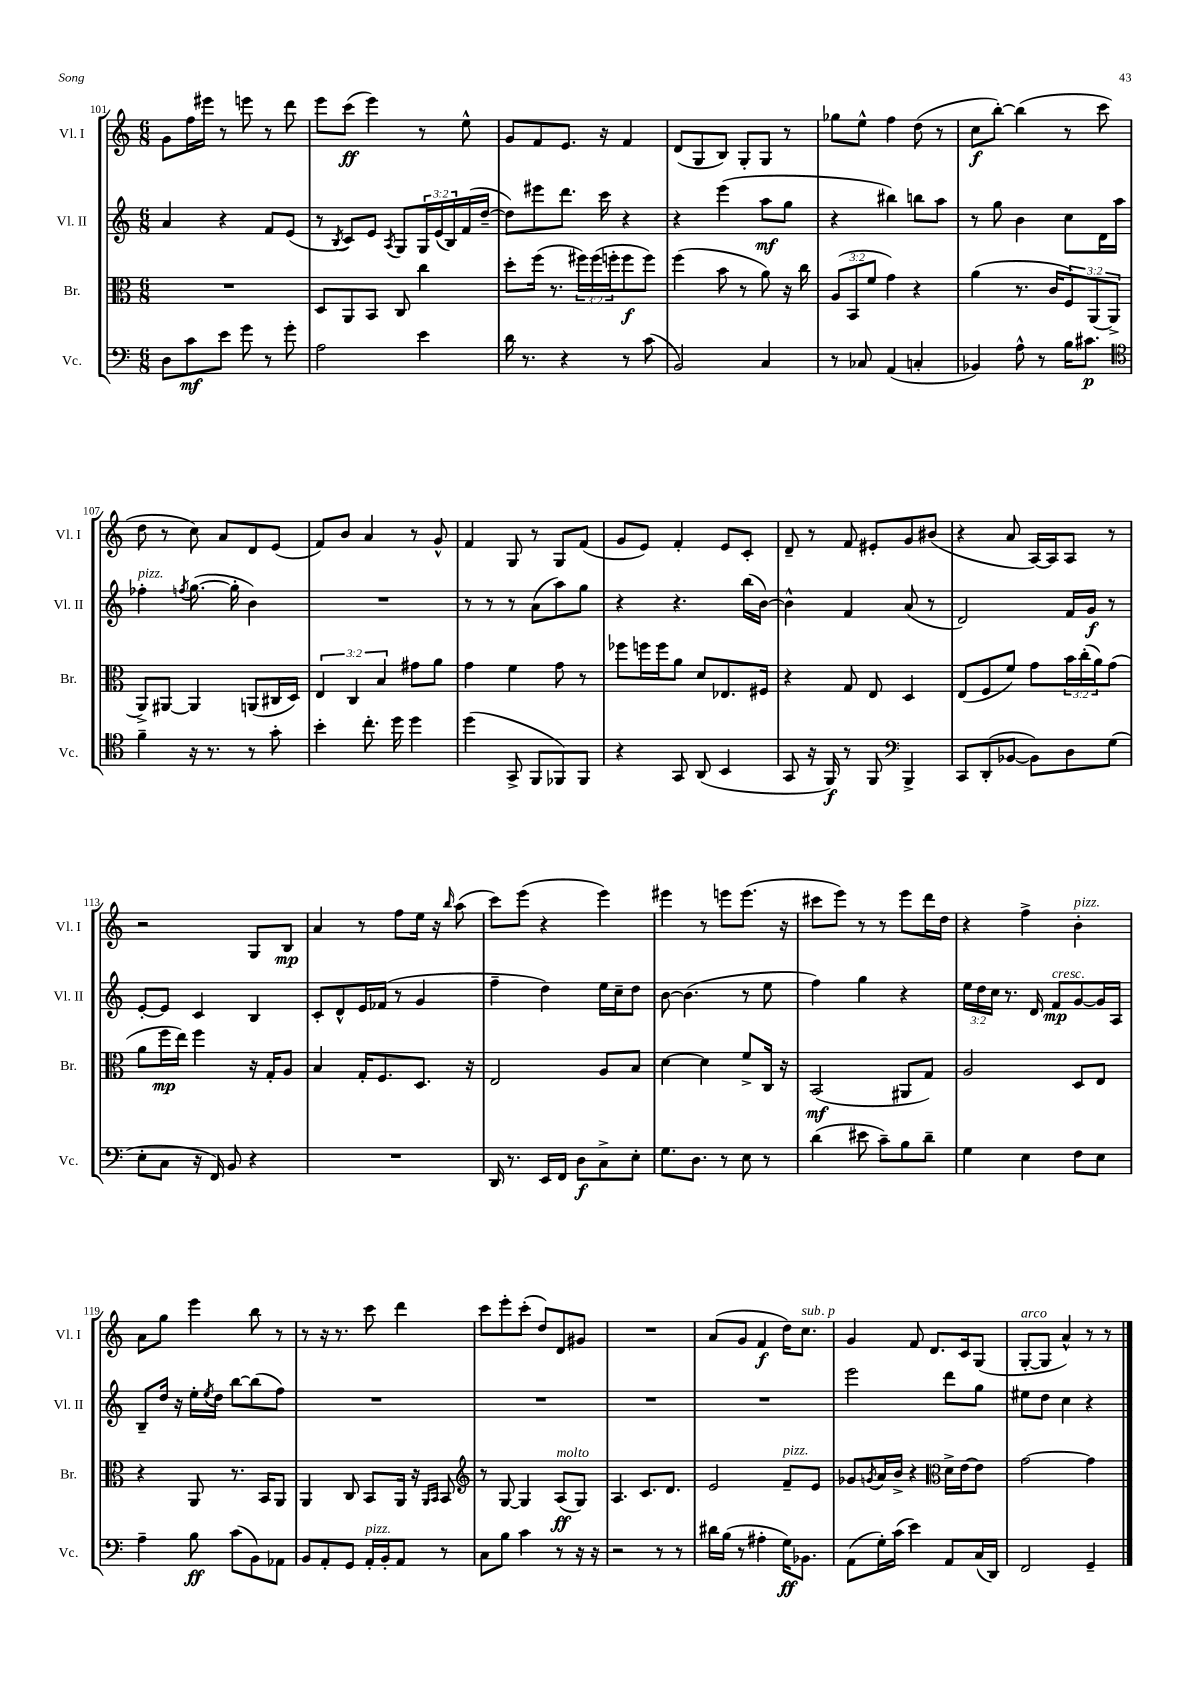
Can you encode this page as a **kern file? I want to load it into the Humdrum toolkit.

**kern	**kern	**kern	**kern
*staff4	*staff3	*staff2	*staff1
*clefF4	*clefC3	*clefG2	*clefG2
*k[]	*k[]	*k[]	*k[]
*M6/8	*M6/8	*M6/8	*M6/8
8D\L	2.r	4a/	8g\L
8c\	.	.	16ff\L
.	.	.	16eee#\JJ
8e\J	.	4r	8r
8g\	.	.	8eee\
8r	.	8f/L	8r
8g'\	.	(8e/J	8ddd\
=	=	=	=
2A\	8D/L	8r	8eee\L
.	.	8qB/	.
.	8AA/	8c/L)	(8ccc\J
.	8BB/J	8e/J	4eee\)
.	.	8qA/	.
.	8C/	8G/L	.
4e\	4cc\	24G/L	8r
.	.	(24e/	.
.	.	24B/)	.
.	.	(16f/	8ee^^\
.	.	[16dd~/JJ	.
=	=	=	=
16d\	8dd'\L	8dd\]L)	8g/L
8.r	.	.	.
.	(16ff\Jk	8eee#\	8f/
.	8.r	.	.
4r	.	8.ddd\J	8.e/J
.	24ff#\LL)	.	.
.	(24ff#\	.	.
.	.	16ccc\	16r
.	24ff'\J	.	.
8r	8ff\	4r	4f/
(8c\	8ff\J)	.	.
=	=	=	=
2BB/)	(4ff\	4r	(8d/L
.	.	.	8G/
.	8b\	(4eee\	8B/J)
.	8r	.	8G'/L
4C/	8a\)	8aa\L	8G/J
.	16r	8gg\J	8r
.	16cc\	.	.
=	=	=	=
8r	(12A/L	4r	8gg-\L
.	12BB/	.	.
8C-/	.	.	8ee^^\J
.	12f/J	.	.
(4AA/	4g\)	4bb#\)	4ff\
4C'/	4r	8bb\L	(8dd\
.	.	8aa\J	8r
=	=	=	=
4BB-/)	(4a\	8r	8cc\L
.	.	8gg\	[8bb'\J)
8A^^\	8.r	4b\	(4bb\]
8r	.	.	.
.	16c/LK	.	.
16B\LK	12F/)	8cc\L	8r
8.c#\J	.	.	.
.	(12AA/	.	.
.	.	16d\L	8ccc\
.	12AA^/J	.	.
.	.	16aa\JJ	.
=	=	=	=
*clefC4	*	*	*
4f~\	8AA^/L)	4ff-'\	8dd\
.	[8AA#/J	.	8r
.	.	8qff/	.
16r	4AA#/]	([8.gg\	8cc\)
8.r	.	.	.
.	.	.	8a/L
.	.	16gg'\]	.
8r	(8AA/L	4b\)	8d/
8g'\	16C#/L	.	(8e/J
.	16D/JJ)	.	.
=	=	=	=
4b'\	6E/	2.r	8f/L)
.	.	.	8b/J
.	6C/	.	.
8.cc'\	.	.	4a/
.	6B/	.	.
16dd\	.	.	.
4dd\	8g#\L	.	8r
.	8a\J	.	8g^^/
=	=	=	=
(4dd\	4g\	8r	4f/
.	.	8r	.
8GG^/	4f\	8r	8G/
8FF/L	.	(8a\L	8r
8FF-/)	8g\	8aa\)	8G/L
8FF-/J	8r	8gg\J	(8f/J
=	=	=	=
4r	8ff-\L	4r	8g/L
.	16ff\L	.	8e/J)
.	16ff\J	.	.
8GG/	8a\J	4.r	4f'/
(8AA/	8d/L	.	.
4BB/	8.E-/	.	8e/L
.	.	(16bb\LL	8c'/J
.	16F#/Jk	[16b\JJ)	.
=	=	=	=
8GG/	4r	4b^^\]	8d~/
16r	.	.	8r
16FF/)	.	.	.
8r	8G/	4f/	8f/
8FF/	8E/	.	8e#'/L
*clefF4	*	*	*
4BBB^/	4D/	(8a/	8g/
.	.	8r	(8b#/J
=	=	=	=
8CC/L	(8E/L	2d/)	4r
(8DD'/	8F/	.	.
[8BB-/J	8f/J)	.	8a/
8BB-\]L)	8g\L	.	[16A/LL)
.	.	.	16A/]J
8D\	24b\L	16f/LL	8A/J
.	(24cc'\	.	.
.	.	16g/JJ	.
.	24a\J)	.	.
(8G\J	(8g\J	8r	8r
=	=	=	=
8E'\L	8a\L	[8e'/L	2r
8C\J	16ff\L	8e/]J	.
.	16ee\JJ)	.	.
16r	4ff\	4c/	.
16FF/)	.	.	.
8BB/	.	.	.
4r	16r	4B/	8G/L
.	16G'/LK	.	.
.	8A/J	.	8B/J
=	=	=	=
2.r	4B/	8c'/L	4a/
.	.	8d^^/	.
.	16G'/LK	16e/L	8r
.	8.F/	(16f-/JJ	.
.	.	8r	8ff\L
.	8.D/J	4g/	16ee\Jk
.	.	.	16r
.	.	.	16qqbb/
.	.	.	(8aa\
.	16r	.	.
=	=	=	=
16DD/	2E/	4ff~\	8ccc\L)
8.r	.	.	.
.	.	.	(8eee\J
16EE/LL	.	4dd\)	4r
16FF/JJ	.	.	.
8D\L	.	.	.
8C^\	8A/L	16ee\LL	4eee\)
.	.	16cc~\J	.
8E'\J	8B/J	8dd\J	.
=	=	=	=
8.G\L	[4d\	[8b\	4eee#\
.	.	(4.b\]	.
8.D\J	.	.	.
.	4d\]	.	8r
8r	.	.	8eee\L
8E\	8f^/L	8r	(8.eee\J
8r	16C/Jk	8ee\	.
.	16r	.	16r
=	=	=	=
(4d\	(2BB/	4ff\)	8ccc#\L
.	.	.	8eee\J)
8e#\	.	4gg\	8r
8c~\L)	.	.	8r
8B\	8AA#/L	4r	8eee\L
8d~\J	8G/J)	.	16ddd\L
.	.	.	16dd\JJ
=	=	=	=
4G\	2A/	24ee\LL	4r
.	.	24dd\	.
.	.	24cc\JJ	.
.	.	8.r	.
4E\	.	.	4ff^\
.	.	16d/	.
.	.	8f/L	.
8F\L	8D/L	[8g/	4b'\
8E\J	8E/J	16g/]L	.
.	.	16A/JJ	.
=	=	=	=
4A~\	4r	8B~/L	8a\L
.	.	16dd/Jk	8gg\J
.	.	16r	.
8B\	8AA/	16ee'\LL	4eee\
.	.	8qee/	.
.	.	16dd\JJ	.
(8c\L	8.r	[8bb\L	.
8BB\)	.	(8bb\]	8bb\
.	16BB/LK	.	.
8AA-\J	8AA/J	8ff\J)	8r
=	=	=	=
8BB/L	4AA/	2.r	8r
8AA'/	.	.	16r
.	.	.	8.r
8GG/J	8C/	.	.
16AA'/LL	8BB/L	.	8ccc\
16BB'/J	.	.	.
8AA/J	16AA/Jk	.	4ddd\
.	16r	.	.
.	16qqAA/LL	.	.
.	16qqBB/JJ	.	.
8r	8BB/	.	.
=	=	=	=
*	*clefG2	*	*
8C\L	8r	2.r	8ccc\L
8B\J	[8G/	.	8eee'\
4c\	4G/]	.	(8ccc'\J
.	.	.	8dd/L)
8r	(8A/L	.	8d/
16r	8G/J)	.	8g#/J
16r	.	.	.
=	=	=	=
2r	4.A/	2.r	2.r
.	8.c/L	.	.
8r	.	.	.
.	8.d/J	.	.
8r	.	.	.
=	=	=	=
16d#\LL	2e/	2.r	(8a/L
(16B\JJ	.	.	.
8r	.	.	8g/J
4A#'\	.	.	4f/
16G\LK)	8f~/L	.	16dd\LK)
8.BB-\J	.	.	8.cc\J
.	8e/J	.	.
=	=	=	=
(8AA\L	8g-/L	2eee\	4g/
.	8qg/	.	.
16G'\L)	16a/L	.	.
(16c\JJ	16b^/JJ	.	.
4e\)	4r	.	8f/
.	.	.	8.d/L
*	*clefC3	*	*
8AA/L	16d^\LL	8ddd\L	.
.	[16e\J	.	16c/k
(16C/L	8e\]J	8gg\J	(8G/J
16DD/JJ)	.	.	.
=	=	=	=
2FF/	[2g\	8ee#\L	[8G'/L
.	.	8dd\J	8G/]J
.	.	4cc\	4a^^/)
4GG~/	4g\]	4r	8r
.	.	.	8r
==	==	==	==
*-	*-	*-	*-
